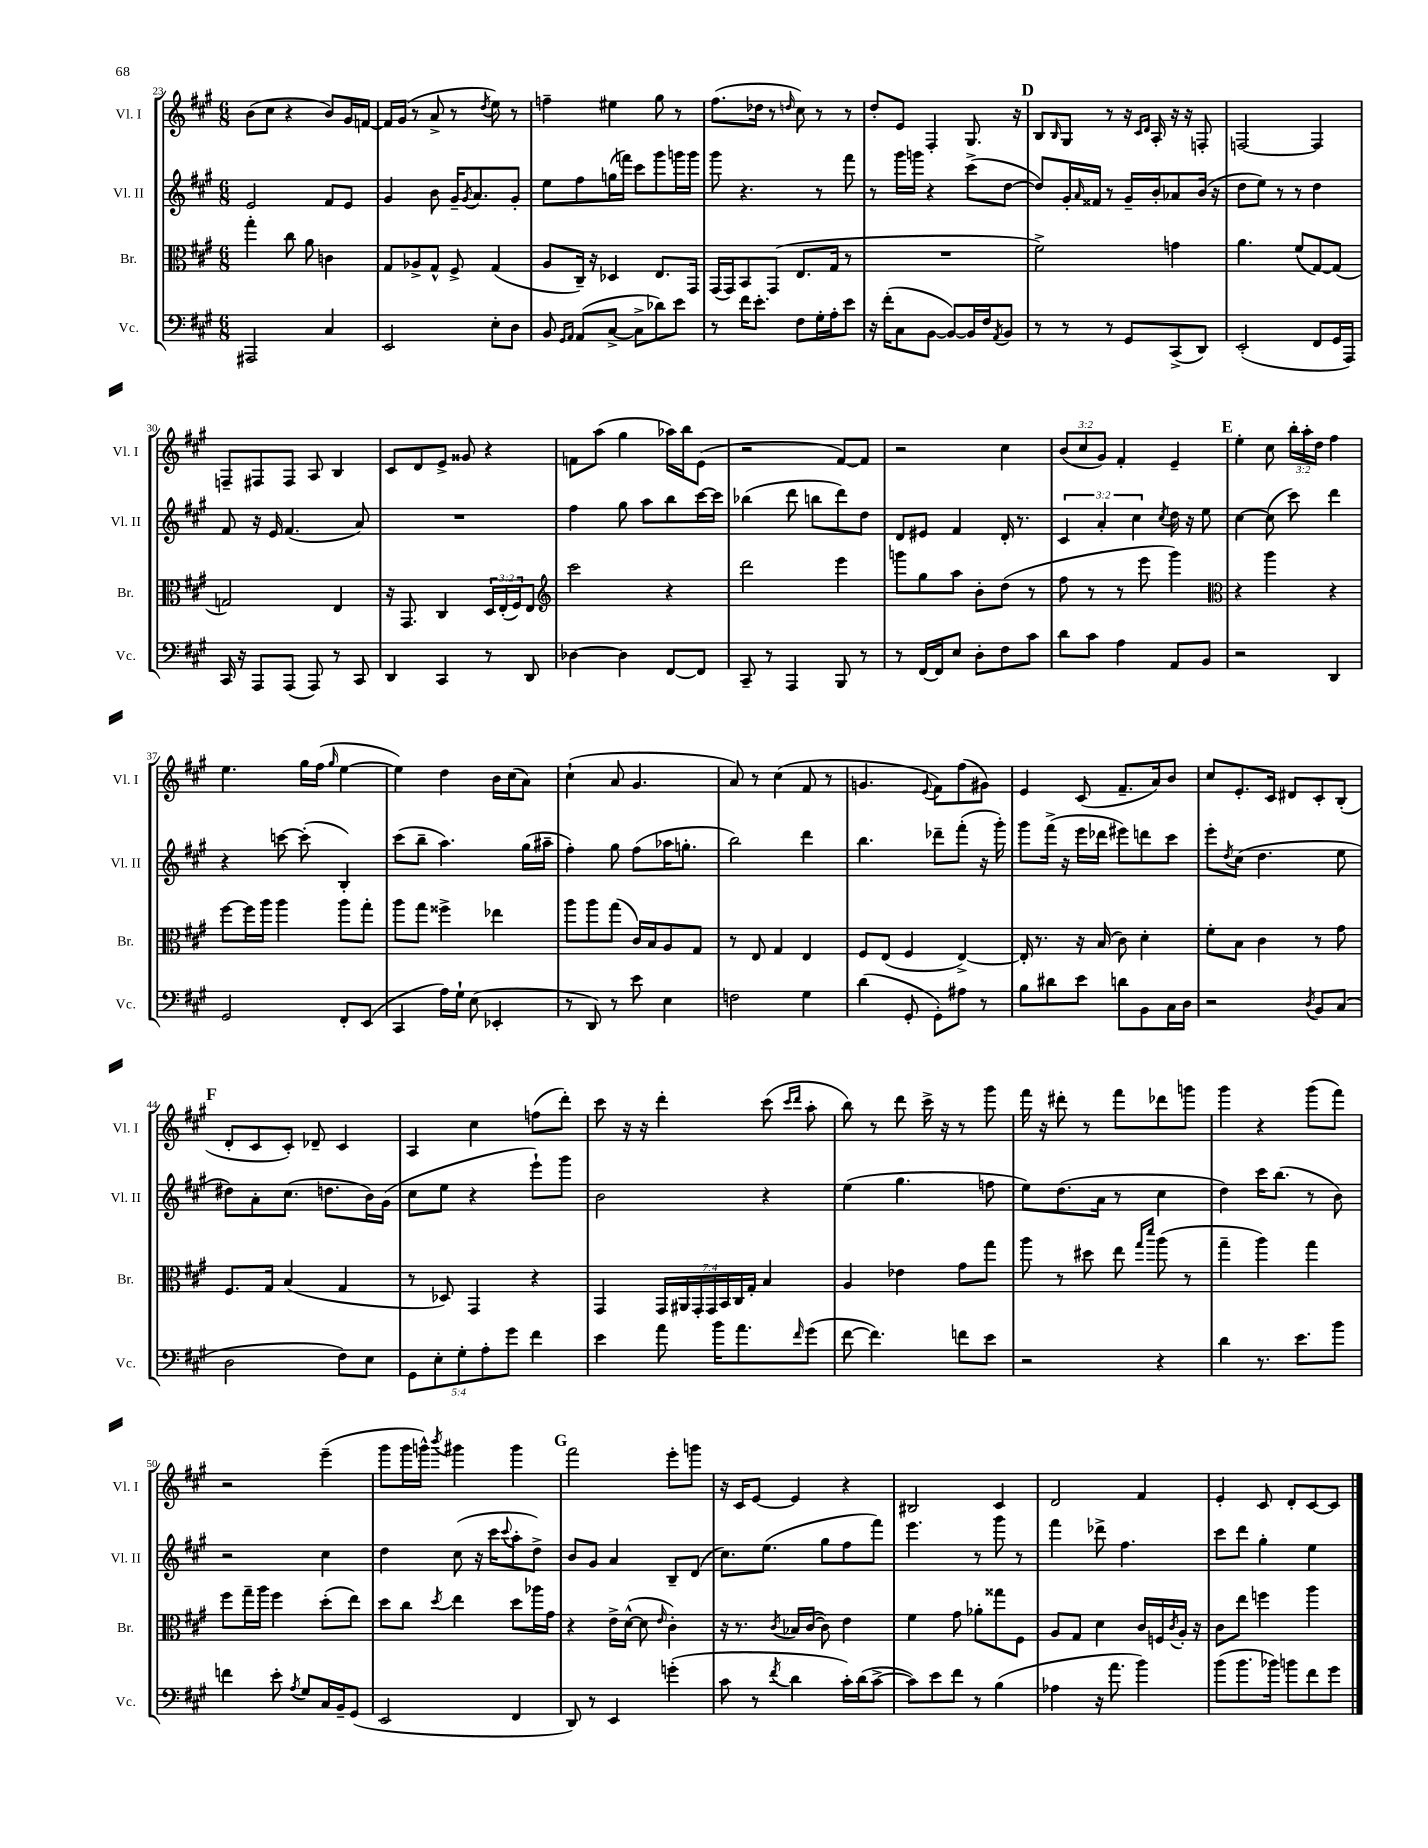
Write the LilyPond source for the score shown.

<<
\new StaffGroup <<
\new Staff = "s0" \with { instrumentName = "Vl. I" shortInstrumentName = "Vl. I" } {
    \clef treble \key a \major \numericTimeSignature \time 6/8 \override Staff.TupletNumber.text = #tuplet-number::calc-fraction-text
    b'8( cis''8 r4 b'8) gis'16 f'16~ |
    f'16 gis'16( r8 a'8-> r8 \acciaccatura { d''8 } e''8) r8 |
    f''4-- eis''4 gis''8 r8 |
    fis''8.( des''16 r8 \grace { d''16 } cis''8) r8 r8 |
    d''8-. e'8 fis4-. gis8. r16 |
    \mark \markup { \bold "D" } b8 \grace { b16 } gis8 r8 r16 \grace { cis'16 d'16 } a16-. r16 r16 f8-. |
    f2~ f4 |
    f8-- fis8 fis8 a8 b4 |
    cis'8 d'8 e'8-> gisis'8 r4 |
    f'8 a''8( gis''4 aes''16) b''16 e'8( |
    r2 fis'8~) fis'8 |
    r2 cis''4 |
    \tuplet 3/2 { b'8( cis''8 gis'8) } fis'4-. e'4-- |
    \mark \markup { \bold "E" } e''4-. cis''8 \tuplet 3/2 { b''16-. a''16-. d''16 } fis''4 |
    e''4. gis''16 fis''16( \grace { gis''16 } e''4~ |
    e''4) d''4 b'16 cis''16( a'8) |
    cis''4-!( a'8 gis'4. |
    a'8) r8 cis''4( fis'8 r8 |
    g'4. \appoggiatura { e'8 } fis'8) fis''8( gis'8) |
    e'4 cis'8( fis'8.-- a'16) b'8 |
    cis''8 e'8.-. cis'16 dis'8 cis'8-. b8-.( |
    \mark \markup { \bold "F" } d'8-. cis'8 cis'8-.) des'8-- cis'4 |
    a4 cis''4 f''8( d'''8-.) |
    cis'''8 r16 r16 d'''4-. cis'''8( \grace { cis'''16 d'''16 } a''8-. |
    b''8) r8 d'''8 cis'''16-> r16 r8 gis'''8 |
    fis'''16 r16 dis'''8-. r8 fis'''8 des'''8 g'''8 |
    gis'''4 r4 gis'''8( fis'''8) |
    r2 e'''4--( |
    gis'''8 gis'''16 g'''16-^) \acciaccatura { b'''8 } gis'''4 gis'''4 |
    \mark \markup { \bold "G" } fis'''2 e'''8-. g'''8 |
    r16 cis'16 e'8~ e'4 r4 |
    bis2 cis'4 |
    d'2 fis'4 |
    e'4-. cis'8 d'8-. cis'8~ cis'8 \bar "|." |
}
\new Staff = "s1" \with { instrumentName = "Vl. II" shortInstrumentName = "Vl. II" } {
    \clef treble \key a \major \numericTimeSignature \time 6/8 \override Staff.TupletNumber.text = #tuplet-number::calc-fraction-text
    e'2 fis'8 e'8 |
    gis'4 b'8 gis'16-- \acciaccatura { gis'8 } a'8. gis'8-. |
    e''8 fis''8 g''16( f'''16) cis'''8 gis'''8 g'''16 g'''16 |
    gis'''8 r4. r8 fis'''8 |
    r8 gis'''16 g'''16 r4 cis'''8->( d''8~ |
    \mark \markup { \bold "D" } d''8) gis'16-. \grace { a'16 } fisis'16 r8 gis'16-- b'16-. aes'8 b'16( r16 |
    d''8 e''8) r8 r8 d''4 |
    fis'8 r16 e'16 fis'4.( a'8) |
    R2. |
    fis''4 gis''8 a''8 b''8 cis'''16~ cis'''16 |
    bes''4( d'''8 b''8 d'''8) d''8 |
    d'8 eis'8 fis'4 d'16-. r8. |
    \tuplet 3/2 { cis'4 a'4-. cis''4 } \acciaccatura { cis''8 } d''16 r16 e''8 |
    \mark \markup { \bold "E" } cis''4~ cis''8( cis'''8) d'''4 |
    r4 c'''8~ c'''8-.( b4-.) |
    cis'''8( b''8-- a''4.) gis''16( ais''16-- |
    fis''4-.) gis''8 fis''8( aes''16 g''8.-. |
    b''2) d'''4 |
    b''4. des'''8-- fis'''8-.( r16 gis'''16-.) |
    gis'''8 fis'''16->( r16 e'''16 des'''16 eis'''8) d'''8 cis'''8 |
    e'''8-. \acciaccatura { d''8 } cis''8( d''4. e''8 |
    \mark \markup { \bold "F" } dis''8) a'8-. cis''8.( d''8. b'16) gis'16( |
    cis''8 e''8 r4 e'''8-!) gis'''8 |
    b'2 r4 |
    e''4( gis''4. f''8 |
    e''8) d''8.( a'16 r8 cis''4 |
    d''4) cis'''16 b''8.( r8 b'8) |
    r2 cis''4 |
    d''4 cis''8( r16 cis'''16 \appoggiatura { cis'''8 } a''8-. d''8->) |
    \mark \markup { \bold "G" } b'8 gis'8 a'4 b8-- d'8( |
    cis''8.) e''8.( gis''8 fis''8 fis'''8) |
    e'''4. r8 gis'''8 r8 |
    fis'''4 des'''8-> fis''4. |
    cis'''8 d'''8 gis''4-. e''4 \bar "|." |
}
\new Staff = "s2" \with { instrumentName = "Br." shortInstrumentName = "Br." } {
    \clef alto \key a \major \numericTimeSignature \time 6/8 \override Staff.TupletNumber.text = #tuplet-number::calc-fraction-text
    gis''4-. cis''8 a'8 c'4 |
    gis8 aes8-> gis8-^ fis8-> gis4( |
    a8 cis16--) r16 des4 e8. gis,16 |
    gis,16( gis,16) b,8 gis,8( e8. gis16 r8 |
    R2. |
    \mark \markup { \bold "D" } fis'2->) g'4 |
    a'4. fis'8( gis8~) gis8( |
    g2) e4 |
    r16 gis,8. cis4 \tuplet 3/2 { d16 e16-.( fis16) } e8 |
    \clef treble cis'''2 r4 |
    d'''2 e'''4 |
    g'''8 gis''8 a''8 b'8-. d''8( r8 |
    fis''8 r8 r8 e'''8 gis'''4) |
    \mark \markup { \bold "E" } \clef alto r4 a''4 r4 |
    fis''8~ fis''16 a''16 a''4 a''8 gis''8-. |
    a''8 gis''8 fisis''4-> ees''4 |
    a''8 a''8 gis''8( cis'16) b16 a8 gis8 |
    r8 e8 gis4 e4 |
    fis8 e8( fis4 e4~->) |
    e16-. r8. r16 b16( cis'8) d'4-. |
    fis'8-. b8 cis'4 r8 gis'8 |
    \mark \markup { \bold "F" } fis8. gis16 b4( gis4 |
    r8 des8) gis,4 r4 |
    gis,4 \tuplet 7/4 { gis,16 ais,16 gis,16-. gis,16 b,16 cis16 gis16-. } b4 |
    a4 ees'4 gis'8 gis''8 |
    a''8 r8 dis''8 e''8 \grace { gis''16 d'''16 } a''8( r8 |
    gis''4-- a''4) gis''4 |
    fis''8 gis''16-- a''16 fis''4 d''8-.( e''8) |
    d''8 cis''8 \acciaccatura { d''8 } e''4 d''8 aes''16 gis'16 |
    \mark \markup { \bold "G" } r4 e'16-> d'16~-^( d'8 \grace { e'16 } cis'4-.) |
    r16 r8. \acciaccatura { cis'8 } bes16 cis'16~( cis'8) e'4 |
    fis'4 gis'8 aes'8-. gisis''8 fis8 |
    a8 gis8 d'4 cis'16 f16 \acciaccatura { cis'8 } a16-. r16 |
    cis'8 e''8 f''4 a''4 \bar "|." |
}
\new Staff = "s3" \with { instrumentName = "Vc." shortInstrumentName = "Vc." } {
    \clef bass \key a \major \numericTimeSignature \time 6/8 \override Staff.TupletNumber.text = #tuplet-number::calc-fraction-text
    ais,,2 cis4 |
    e,2 e8-. d8 |
    b,8 \grace { gis,16 a,16 } a,8( cis8~-> cis8-> des'8) e'8 |
    r8 fis'16 e'8.-. fis8 gis16-. a16-. e'8 |
    r16 fis'16-.( cis8 b,8~ b,8~) b,16 fis16 \acciaccatura { a,8 } b,8 |
    \mark \markup { \bold "D" } r8 r8 r8 gis,8 cis,8->( d,8) |
    e,2-.( fis,8 gis,16 a,,16) |
    cis,16 r16 a,,8 a,,8( a,,8) r8 cis,8 |
    d,4 cis,4 r8 d,8 |
    des4~ des4 fis,8~ fis,8 |
    cis,8-- r8 a,,4 b,,8 r8 |
    r8 fis,16~ fis,16 e8 d8-. fis8 cis'8 |
    d'8 cis'8 a4 a,8 b,8 |
    \mark \markup { \bold "E" } r2 d,4 |
    gis,2 fis,8-. e,8( |
    cis,4 a16) gis16-! e8( ees,4-. |
    r8 d,8) r8 e'8 e4 |
    f2 gis4 |
    d'4( gis,8-. gis,8-.) ais8 r8 |
    b8 dis'8 e'8 d'8 b,8 cis16 d16 |
    r2 \acciaccatura { d8 } b,8 cis8( |
    \mark \markup { \bold "F" } d2 fis8) e8 |
    \tuplet 5/4 { gis,8 e8-. gis8-. a8-. gis'8 } fis'4 |
    e'4 a'8 b'16 a'8. \grace { fis'16 } gis'8( |
    fis'8~ fis'4.) f'8 e'8 |
    r2 r4 |
    d'4 r8. e'8. b'8 |
    f'4 e'8-. \acciaccatura { a8 } gis8 cis16 b,16-- gis,8( |
    e,2 fis,4 |
    \mark \markup { \bold "G" } d,8) r8 e,4 g'4-.( |
    cis'8 r8 \acciaccatura { fis'8 } d'4 cis'16-.) d'16( cis'8~-> |
    cis'8) e'8 fis'8 r8 b4( |
    aes4 r16 a'8. b'4) |
    b'8( b'8. bes'16) b'8 fis'8 gis'8 \bar "|." |
}
>>
>>
\layout { \context { \Score currentBarNumber = #23 } }
